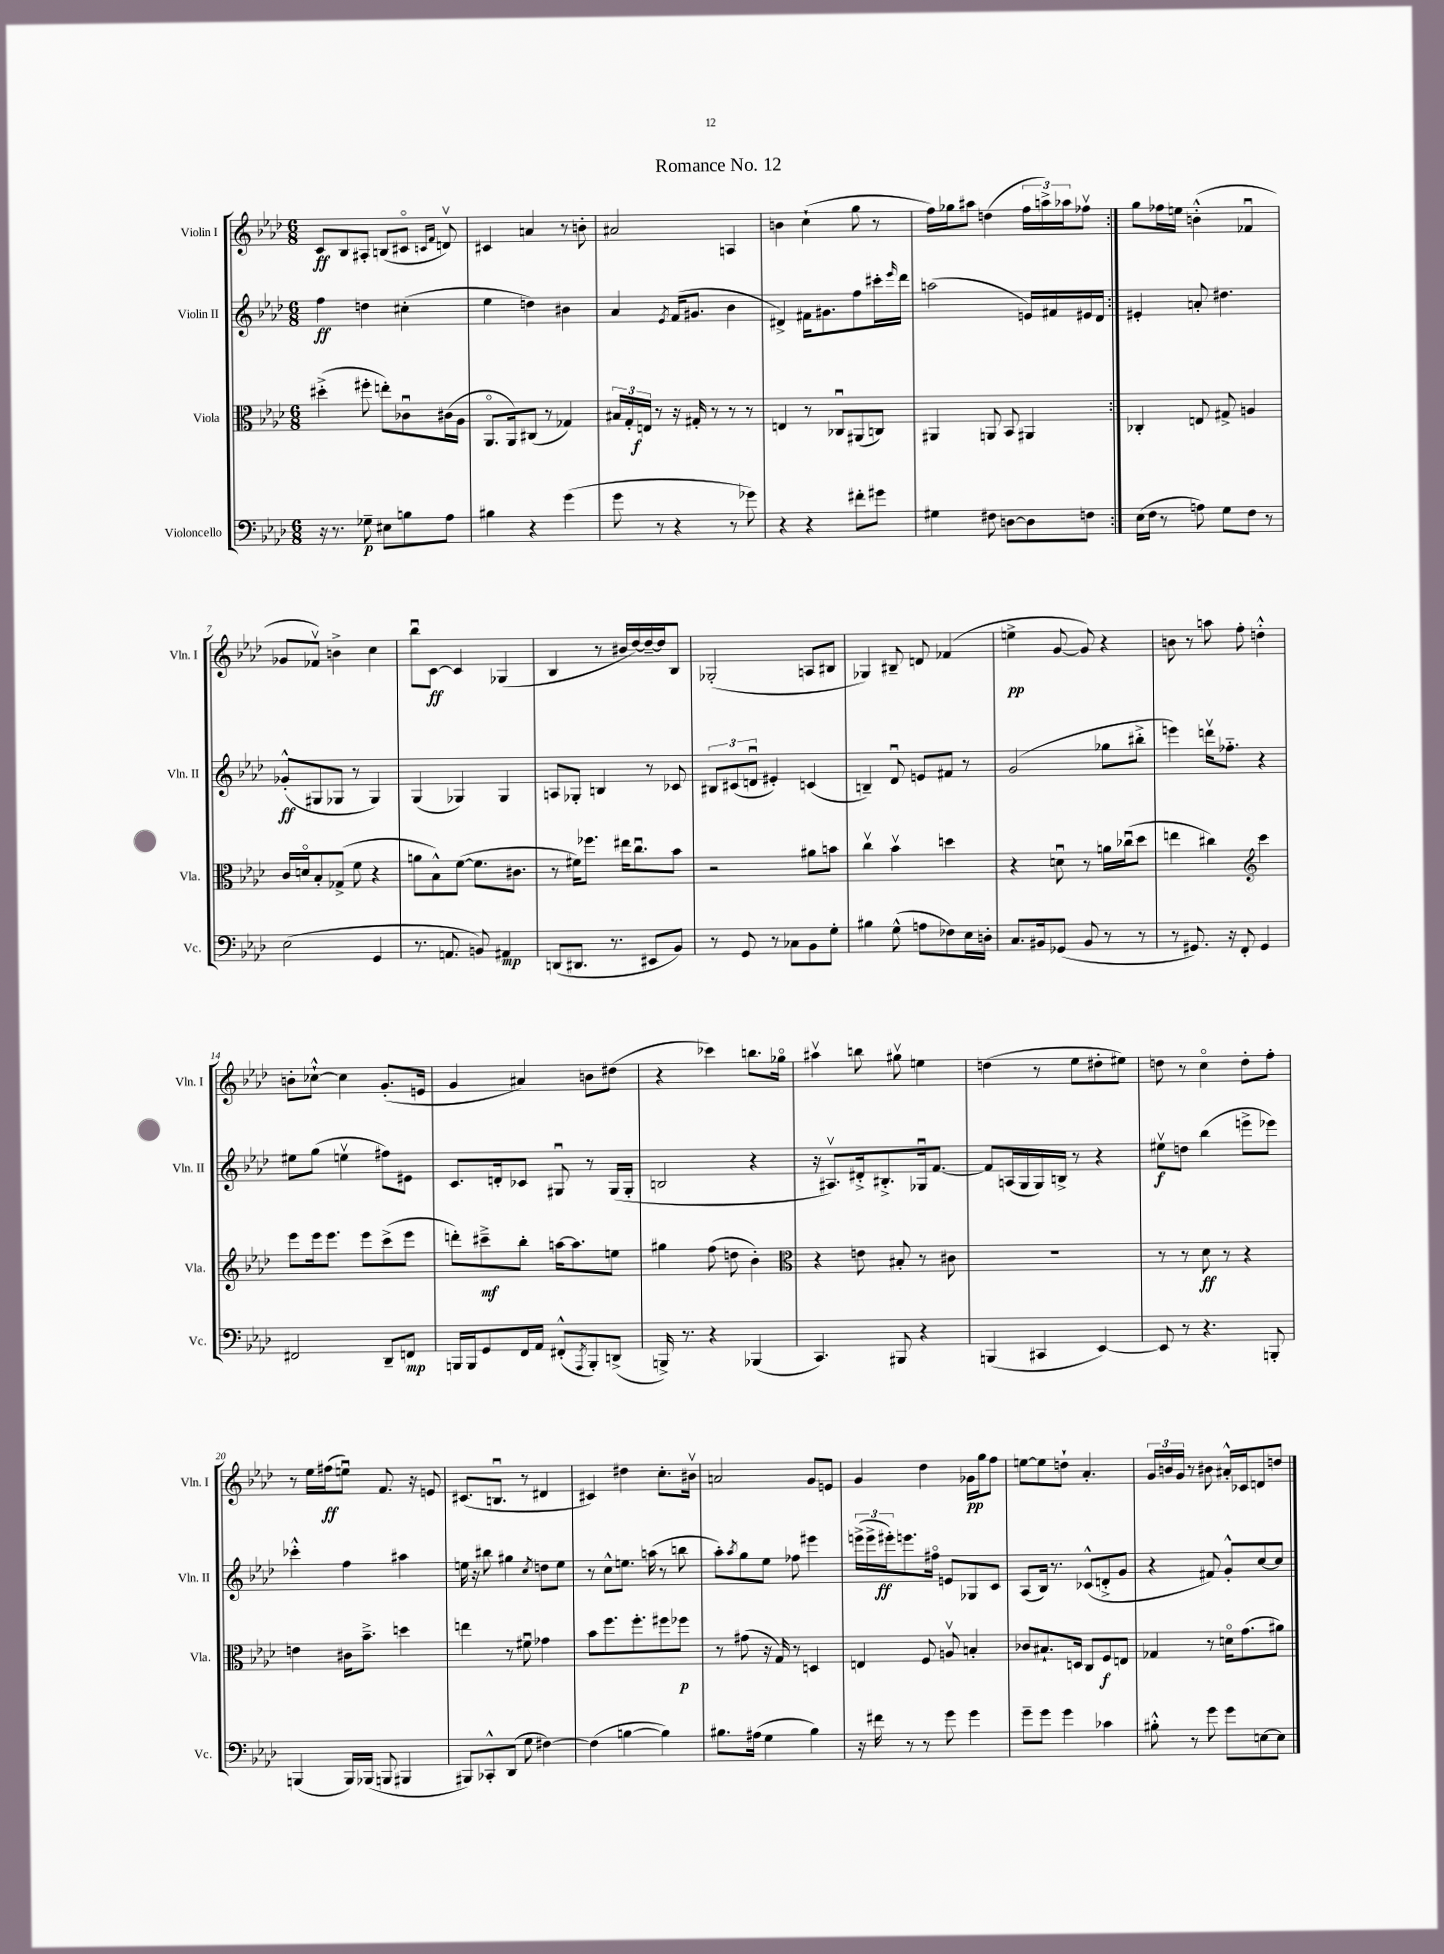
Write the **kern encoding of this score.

**kern	**dynam	**kern	**dynam	**kern	**dynam	**kern	**dynam
*part4	*part4	*part3	*part3	*part2	*part2	*part1	*part1
*staff4	*staff4	*staff3	*staff3	*staff2	*staff2	*staff1	*staff1
*I"Violoncello	*	*I"Viola	*	*I"Violin II	*	*I"Violin I	*
*I'Vc.	*	*I'Vla.	*	*I'Vln. II	*	*I'Vln. I	*
*clefF4	*	*clefC3	*	*clefG2	*	*clefG2	*
*k[b-e-a-d-]	*	*k[b-e-a-d-]	*	*k[b-e-a-d-]	*	*k[b-e-a-d-]	*
*M6/8	*	*M6/8	*	*M6/8	*	*M6/8	*
=1	=1	=1	=1	=1	=1	=1	=1
16r	.	(4dd#X'^\	.	4ff\	ff	8c/L	ff
8.r	.	.	.	.	.	.	.
.	.	.	.	.	.	8B-/	.
8G-X~\	p	8ff#X'\	.	4ddn\	.	8A#X'/J	.
8E#X\L	.	8een'\L)	.	.	.	(8Bn/L	.
8Bn\	.	8c-Xu\	.	(4cc#X'\	.	8c#X/J	.
.	.	.	.	.	.	16qqcn/LL	.
.	.	.	.	.	.	16qqf/JJ	.
8A-\J	.	(16c#X\L	.	.	.	8dnv/)	.
.	.	16A-\JJ	.	.	.	.	.
=2	=2	=2	=2	=2	=2	=2	=2
4B#X\	.	8.AA-/L	.	4ee-\	.	4c#X/	.
.	.	16AA-/k)	.	.	.	.	.
4r	.	(8C#X/J	.	4ddn\)	.	4an/	.
.	.	8r	.	.	.	.	.
(4g\	.	4G-X/)	.	4b#X\	.	8r	.
.	.	.	.	.	.	8bn'\	.
=3	=3	=3	=3	=3	=3	=3	=3
8g\	.	24B#X/LL	.	4a-/	.	2a#X/	.
.	.	24G'/	.	.	.	.	.
.	.	24En/JJ	f	.	.	.	.
8r	.	8r	.	.	.	.	.
.	.	.	.	8qe-/	.	.	.
4r	.	16r	.	(16f/KL	.	.	.
.	.	16G#X'/	.	8.g#X/J	.	.	.
.	.	8r	.	.	.	.	.
8r	.	8r	.	4b-\	.	4An/	.
8g-X\)	.	8r	.	.	.	.	.
=4	=4	=4	=4	=4	=4	=4	=4
4r	.	4En/	.	4d#X^/)	.	4bn\	.
4r	.	8r	.	16f#X\KL	.	(4cc`\	.
.	.	.	.	8.g#X\	.	.	.
.	.	8C-Xu/L	.	.	.	.	.
8f#X'\L	.	(8AA#X/	.	8ff\	.	8gg\	.
8g#X\J	.	8Cn/J)	.	16ccc#X'\L	.	8r	.
.	.	.	.	16qqeee-/	.	.	.
.	.	.	.	16ddd-\JJ	.	.	.
=5	=5	=5	=5	=5	=5	=5	=5
4G#X\	.	4AA#X/	.	(2aan\	.	16ff\LL)	.
.	.	.	.	.	.	16gg-X\J	.
.	.	.	.	.	.	8aa#X\J	.
8F#X\	.	8AAn/	.	.	.	(4ddn\	.
[8Dn\L	.	8BB-/	.	.	.	.	.
8D\]	.	4AA#X/	.	16en/LL)	.	24ff\LL	.
.	.	.	.	.	.	24aan^\)	.
.	.	.	.	16f#X/	.	.	.
.	.	.	.	.	.	24aa-X\J	.
8Fn\J	.	.	.	16e#X/	.	8ff-Xv\J	.
.	.	.	.	16d-/JJ	.	.	.
=6:|!	=6:|!	=6:|!	=6:|!	=6:|!	=6:|!	=6:|!	=6:|!
(16E-\LL	.	4C-X'/	.	4e#X'/	.	8gg\L	.
16F\JJ	.	.	.	.	.	.	.
8r	.	.	.	.	.	16ff-X\L	.
.	.	.	.	.	.	16een\JJ	.
8An\)	.	8En/	.	8an'/	.	(4bn'^^\	.
8G\L	.	8G#X^/	.	4.dd#X\	.	.	.
8F\J	.	4An/	.	.	.	4f-Xu/	.
8r	.	.	.	.	.	.	.
!!LO:LB:g=z
=7	=7	=7	=7	=7	=7	=7	=7
(2E-\	.	16c/LL	.	(8g-X'^^/L	ff	8g-X/L	.
.	.	16dn/J	.	.	.	.	.
.	.	8B-'/	.	8G#X/	.	8f-Xv/J)	.
.	.	(8G-X^/J	.	8G-X/J	.	4bn^\	.
.	.	8f\	.	8r	.	.	.
4GG/	.	4r	.	4G-/)	.	4cc\	.
=8	=8	=8	=8	=8	=8	=8	=8
8.r	.	8an\L	.	(4G/	.	8bb-u\L	.
.	.	8B-^^\)	.	.	.	[8c\J	ff
8.AAn/	.	.	.	.	.	.	.
.	.	([8f\J	.	4G-X/)	.	4c/]	.
8BBn/)	.	8.f\L]	.	.	.	.	.
4AA#X/	mp	.	.	4G-/	.	(4G-X/	.
.	.	8.c#X\J	.	.	.	.	.
=9	=9	=9	=9	=9	=9	=9	=9
(8DDn/L	.	8r	.	8An/L	.	4B-/	.
8.DD#X/J	.	16f#X\KL)	.	8G-X'/J	.	.	.
.	.	8.ff-X\J	.	.	.	.	.
.	.	.	.	4Bn/	.	8r	.
8.r	.	.	.	.	.	.	.
.	.	16ee#X\KL	.	.	.	16b#X/LL	.
.	.	8.ccu\	.	.	.	[16dd-/)	.
8EE#X/L	.	.	.	8r	.	16dd-~/_	.
.	.	.	.	.	.	16dd-/J]	.
8BB-/J)	.	8b-\J	.	8c-X/	.	8B-/J	.
=10	=10	=10	=10	=10	=10	=10	=10
8r	.	2r	.	12B#X/L	.	(2G-X'/	.
.	.	.	.	(12c#X/	.	.	.
8GG/	.	.	.	.	.	.	.
.	.	.	.	12dnu/J	.	.	.
8r	.	.	.	4e#X'/)	.	.	.
8C-X\L	.	.	.	.	.	.	.
8BB-\	.	8a#X\L	.	(4cn/	.	8An/L	.
8G'\J	.	8bn\J	.	.	.	8B#X/J	.
=11	=11	=11	=11	=11	=11	=11	=11
4B#X\	.	4ccv\	.	4Bn~/)	.	4G-X/)	.
(8G^^\	.	4b-v\	.	8d-u/	.	8B#X~/	.
8An\L	.	.	.	8en/L	.	8dn/	.
8F-X\)	.	4ddn\	.	8f#X/J	.	(4f-X/	.
16E-\L	.	.	.	8r	.	.	.
16Dn'\JJ	.	.	.	.	.	.	.
=12	=12	=12	=12	=12	=12	=12	=12
8.C/L	.	4r	.	(2g/	.	4een^\	pp
16BB#X/k	.	.	.	.	.	.	.
(8GG-X/J	.	8dnu\	.	.	.	[8g/	.
8BB#/	.	8r	.	.	.	8g/])	.
8r	.	16an\LL	.	8gg-X\L	.	4r	.
.	.	(16cc-Xu\J	.	.	.	.	.
8r	.	8dd-\J	.	8bb#X'^\J	.	.	.
=13	=13	=13	=13	=13	=13	=13	=13
8r	.	4een\	.	4eeen\)	.	8bn\	.
8.GG#X/)	.	.	.	.	.	8r	.
.	.	4cc#X\)	.	16dddnv\KL	.	8aan\	.
16r	.	.	.	8.ff-X\J	.	.	.
8FF'/	.	.	.	.	.	8ff'\	.
*	*	*clefG2	*	*	*	*	*
4GG#/	.	4ccc\	.	4r	.	4ddn'^^\	.
!!LO:LB:g=z
=14	=14	=14	=14	=14	=14	=14	=14
2FF#X/	.	8eee-\L	.	8ee#X\L	.	8bn'\L	.
.	.	16eee-\k	.	(8gg\J	.	[8cc-X`^^\J	.
.	.	8.eee-\J	.	.	.	.	.
.	.	.	.	4eenv\	.	4cc-\]	.
.	.	8eee-\L	.	.	.	.	.
8DD-~/L	.	(8ccc^\	.	8ff#X\L)	.	(8.g'/L	.
8FFn/J	mp	8eee-\J	.	8e#X\J	.	.	.
.	.	.	.	.	.	16en/Jk	.
=15	=15	=15	=15	=15	=15	=15	=15
16BBBn/LL	.	8dddn'\L)	.	8.c/L	.	4g/	.
16BBB/J	.	.	.	.	.	.	.
8GG/	.	8ccc#X~^\	mf	.	.	.	.
.	.	.	.	16dn'/k	.	.	.
16FF/L	.	8bb-'\J	.	8c-X/J	.	4a#X/)	.
16AA-/JJ	.	.	.	.	.	.	.
(8FF#X'^^/L	.	[16aan\KL	.	8G#Xu/	.	.	.
.	.	8.aa\]	.	.	.	.	.
8qAAA-/	.	.	.	.	.	.	.
8BBB'/)	.	.	.	8r	.	8bn\L	.
(8DDn^/J	.	8een\J	.	(16G#/LL	.	(8dd#X\J	.
.	.	.	.	16G#'/JJ	.	.	.
=16	=16	=16	=16	=16	=16	=16	=16
16BBBn^/)	.	4gg#X\	.	2Bn/	.	4r	.
8.r	.	.	.	.	.	.	.
4r	.	(8ff\	.	.	.	4ccc-X\)	.
.	.	8ddn\	.	.	.	.	.
(4BBB-X/	.	4b-'\)	.	4r	.	8.bbn\L	.
.	.	.	.	.	.	16gg-X\Jk	.
=17	=17	=17	=17	=17	=17	=17	=17
*	*	*clefC3	*	*	*	*	*
4.CC/)	.	4r	.	16r	.	4aa#Xv\	.
.	.	.	.	8.A#Xv/L)	.	.	.
.	.	8en\	.	16d#X'^/k	.	8bbn\	.
.	.	.	.	8.B#X'^/	.	.	.
8BBB#X/	.	8B#X'/	.	.	.	8gg#Xv\	.
4r	.	8r	.	16G-Xu/k	.	4een\	.
.	.	.	.	[8.f/J	.	.	.
.	.	8c#X\	.	.	.	.	.
=18	=18	=18	=18	=18	=18	=18	=18
(4BBBn/	.	2.r	.	8f/L]	.	(4ddn\	.
.	.	.	.	(16An/L	.	.	.
.	.	.	.	16G/	.	.	.
4CC#X/	.	.	.	16G/)	.	8r	.
.	.	.	.	16Bn^/JJ	.	.	.
.	.	.	.	8r	.	8ee-\L	.
[4EE-/)	.	.	.	4r	.	8dd#X'\	.
.	.	.	.	.	.	8ee#X\J)	.
=19	=19	=19	=19	=19	=19	=19	=19
8EE-/]	.	8r	.	8ee#Xv\L	f	8ddn\	.
8r	.	8r	.	8ddn\J	.	8r	.
4.r	.	8d-\	ff	(4bb-\	.	4cc\	.
.	.	8r	.	.	.	.	.
.	.	4r	.	8eeen^\L	.	8dd'\L	.
8BBBn'/	.	.	.	8eee-X\J)	.	8ff'\J	.
!!LO:LB:g=z
=20	=20	=20	=20	=20	=20	=20	=20
(4BBBn/	.	4en\	.	4ccc-X'^^\	.	8r	.
.	.	.	.	.	.	16ee-\LL	.
.	.	.	.	.	.	(16ff#X\J	ff
16BBB/LL)	.	16c#X\KL	.	4ff\	.	8eenu\J)	.
(16BBB-X/JJ	.	8.b-~^\J	.	.	.	.	.
8BBBn/	.	.	.	.	.	8.f/	.
4BBB#X/	.	4ddn\	.	4aa#X\	.	.	.
.	.	.	.	.	.	16r	.
.	.	.	.	.	.	8en/	.
=21	=21	=21	=21	=21	=21	=21	=21
8BBB#X/L)	.	4een\	.	16een\	.	(8.c#X/L	.
.	.	.	.	16r	.	.	.
8CC-X'^^/	.	.	.	8bb#X\	.	.	.
.	.	.	.	.	.	8.Bnu/J	.
(8DD-/J	.	8r	.	4gg#X\	.	.	.
8G\	.	8f#Xu\	.	.	.	8r	.
.	.	.	.	8qcc/	.	.	.
[4F#X\)	.	4g-X\	.	8ddn\L	.	4d#X/	.
.	.	.	.	8ee\J	.	.	.
=22	=22	=22	=22	=22	=22	=22	=22
(4F#\]	.	8b-\L	.	8r	.	4c#X/)	.
.	.	8.ff\	.	8cc^^\L	.	.	.
[4Bn\	.	.	.	8.een\J	.	4dd#X\	.
.	.	8.ff'\	.	.	.	.	.
.	.	.	.	(16aan\	.	.	.
4B\])	.	8ff#X\	.	8r	.	8.cc'\L	.
.	.	8ff-X\J	p	8bbn\	.	.	.
.	.	.	.	.	.	16b#Xv\Jk	.
=23	=23	=23	=23	=23	=23	=23	=23
8.B#X\L	.	8r	.	8aa-'\L)	.	2an/	.
.	.	.	.	8qaa-/	.	.	.
.	.	(8g#X\	.	8gg\	.	.	.
(16A#X\Jk	.	.	.	.	.	.	.
4G\	.	16r	.	8ee-\J	.	.	.
.	.	16G/)	.	.	.	.	.
.	.	8r	.	8ff-X\	.	.	.
4B#\)	.	4Dn/	.	4eee#X\	.	8g/L	.
.	.	.	.	.	.	8en/J	.
=24	=24	=24	=24	=24	=24	=24	=24
16r	.	4En/	.	(24eeen^\LL	.	4g/	.
.	.	.	.	24eee^\	.	.	.
16f#X\	.	.	.	.	.	.	.
.	.	.	.	24eee#X'\J)	ff	.	.
8r	.	.	.	8.eeen\	.	.	.
8r	.	8F/	.	.	.	4dd-\	.
.	.	.	.	16ff#X\Jk	.	.	.
8g\	.	8Anv/	.	8en/L	.	.	.
4g\	.	4Bn'/	.	8G-X/	.	16g-X\LL	pp
.	.	.	.	.	.	16gg\J	.
.	.	.	.	8c/J	.	8ff\J	.
=25	=25	=25	=25	=25	=25	=25	=25
8g~\L	.	8c-X/L	.	(8A-/L	.	[8een\L	.
8g\J	.	8.B#X`/	.	16B-/Jk)	.	8ee\]	.
.	.	.	.	8.r	.	.	.
4g\	.	.	.	.	.	8ddn`\J	.
.	.	16Dn/Jk	.	.	.	.	.
.	.	8C/L	.	(8c-X^^/L	.	4.a-'/	.
4c-X\	.	8F/	f	8dn'^/	.	.	.
.	.	8En/J	.	8g/J	.	.	.
=26	=26	=26	=26	=26	=26	=26	=26
8B#X'^^\	.	4G-X/	.	4r	.	24g/LL	.
.	.	.	.	.	.	24bn/	.
.	.	.	.	.	.	24g/JJ	.
8r	.	.	.	.	.	8r	.
8g\	.	8r	.	8f#X/)	.	8b#X\	.
8g\L	.	16dn\KL	.	8g'^^/L	.	16a#X'^^/LL	.
.	.	(8.g\	.	.	.	16c-X/J	.
[8En\	.	.	.	[8cc/	.	8dn/	.
8E\J]	.	8a#X\J)	.	8cc/J]	.	8ddn/J	.
==	==	==	==	==	==	==	==
*-	*-	*-	*-	*-	*-	*-	*-
